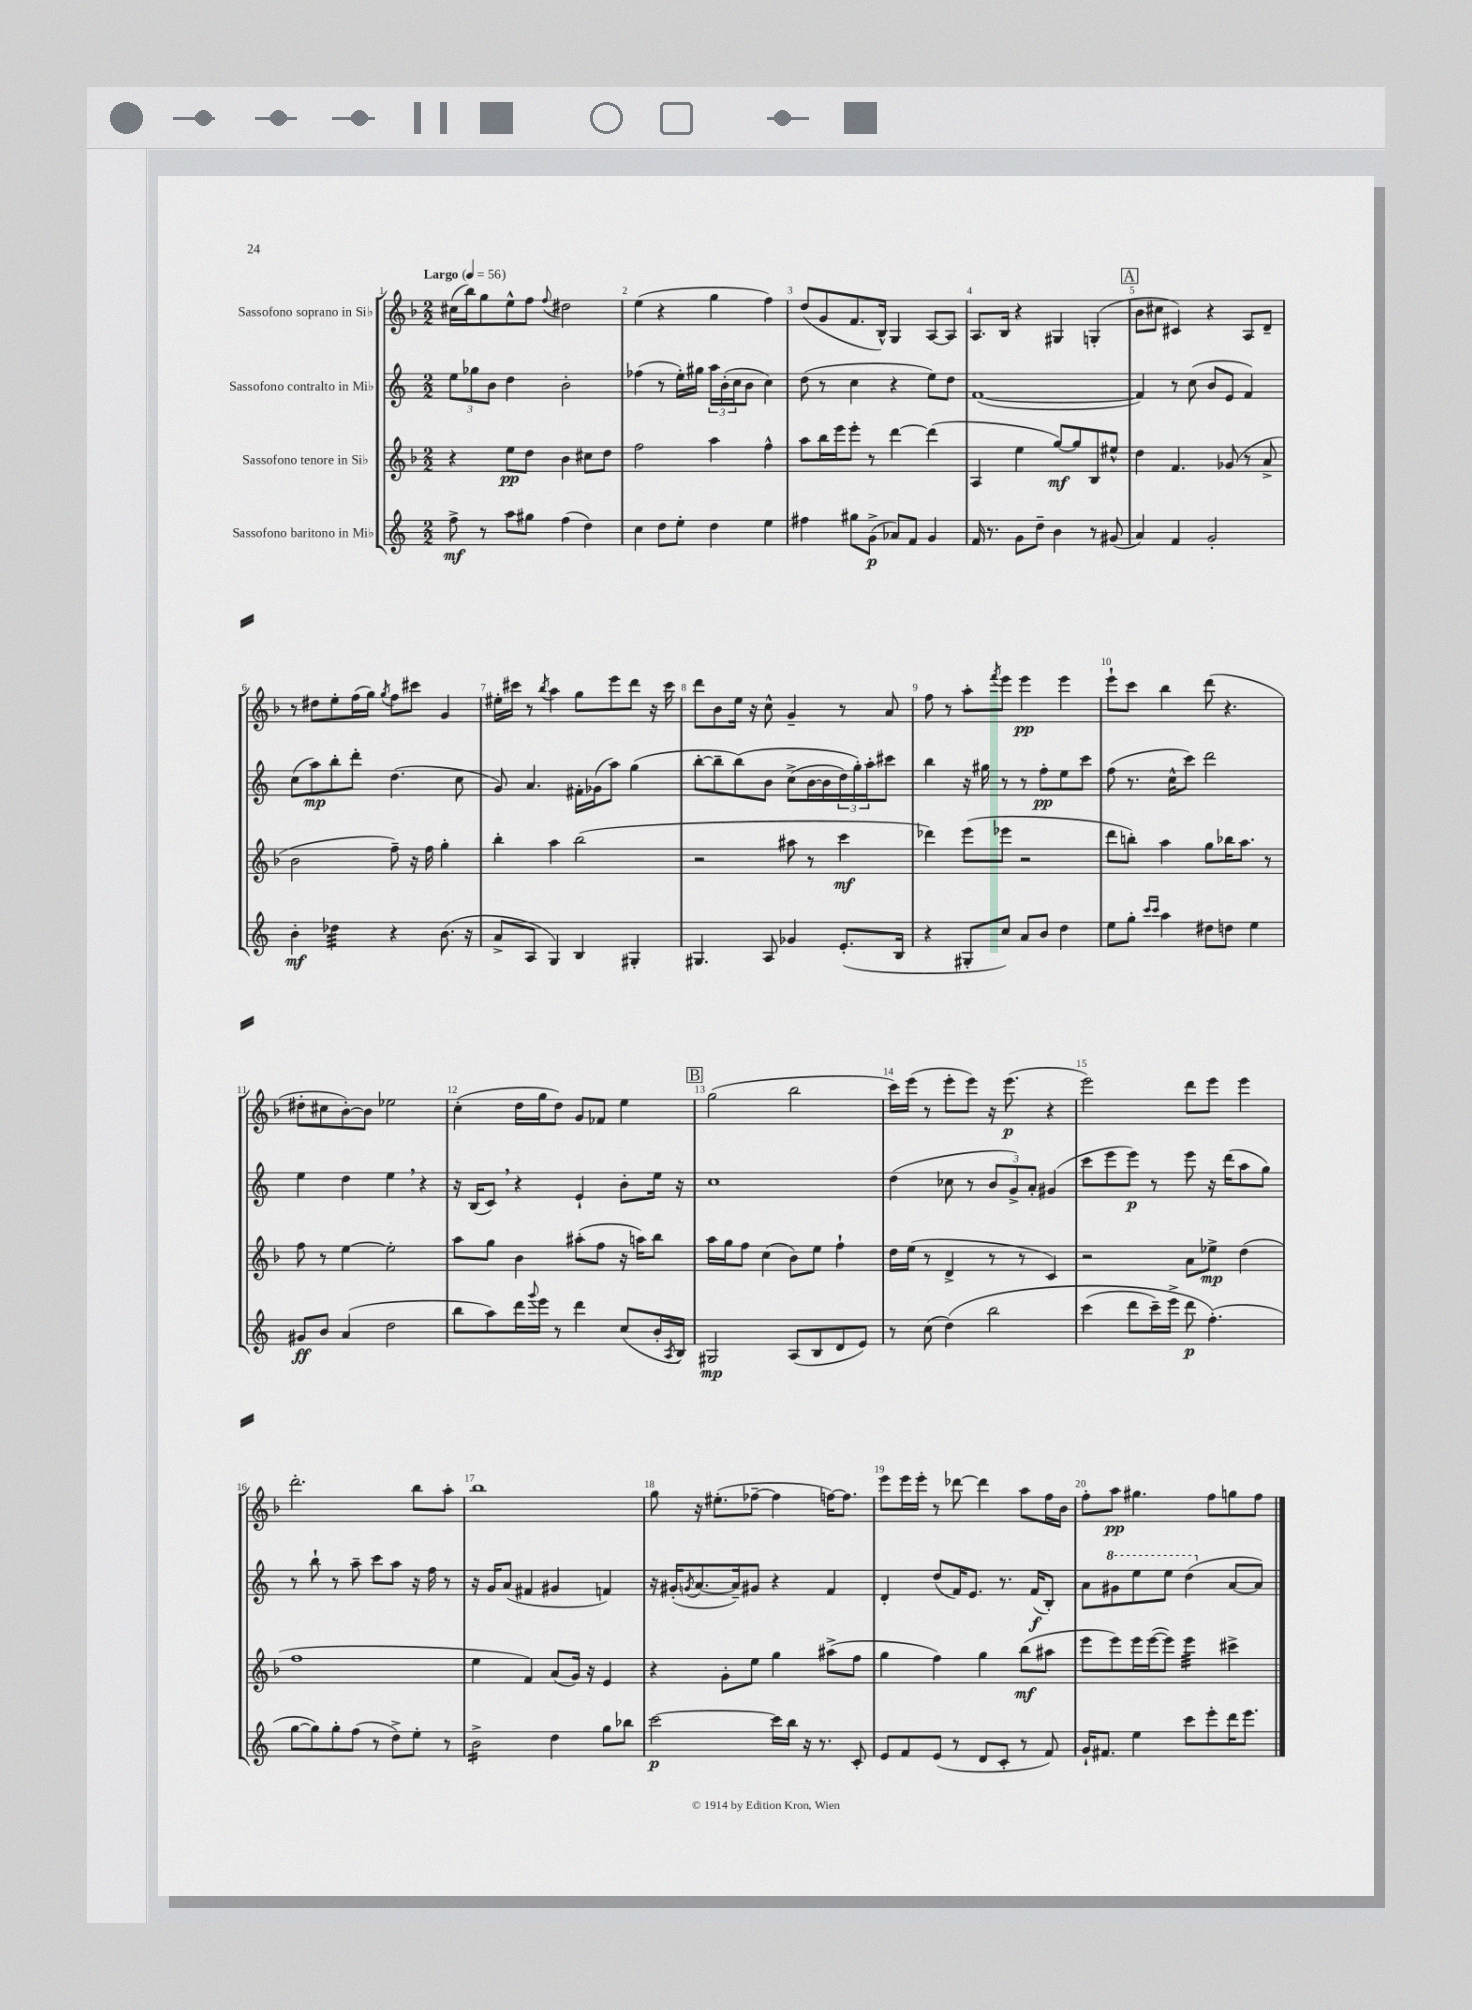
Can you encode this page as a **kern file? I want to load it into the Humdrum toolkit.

**kern	**kern	**kern	**kern
*staff4	*staff3	*staff2	*staff1
*clefG2	*clefG2	*clefG2	*clefG2
*k[]	*k[b-]	*k[]	*k[b-]
*M2/2	*M2/2	*M2/2	*M2/2
*MM56	*MM56	*MM56	*MM56
8ff^	4r	12ee	(16cc#
.	.	.	16bb-)
.	.	12gg-	.
8r	.	.	8gg
.	.	12b	.
8aa	8ee	4dd	8ee^^
8gg#	8dd	.	8ff
.	.	.	8qqff
(4ff	4b-	2b'	2dd#
4dd)	8cc#	.	.
.	8dd	.	.
=	=	=	=
4cc	2ff	(4ff-	(4ee
8dd	.	8r	4r
8ee'	.	16ee')	.
.	.	16gg#	.
4dd	4aa	24aa	4gg
.	.	(24b'	.
.	.	24cc	.
.	.	8b	.
4ee	4ff^^	4cc)	4ff)
=	=	=	=
4ff#	8aa	(8dd	(8dd
.	16bb-	8r	8g
.	16eee	.	.
8gg#	8eee'	4cc	8.f
(8g^	8r	.	.
.	.	.	16B-^^)
8a-)	[4ddd	4r	4G
8f	.	.	.
4g	(4ddd]	8ee)	[8A
.	.	8dd	8A]
=	=	=	=
16f	4A	([1f	8.A
8.r	.	.	.
.	.	.	16B-
8g	4ee	.	4r
8dd~	.	.	.
4b	[8gg)	.	4G#
.	8gg]	.	.
8r	8B-	.	(4G'
(8g#	8ee#^^	.	.
=	=	=	=
4a)	4dd	4f])	8b-
.	.	.	8cc#
4f	4.f	8r	4c#)
.	.	(8cc	.
2g'	.	8b	4r
.	(8g-	8e	.
.	8r	4f)	8A
.	8a^	.	8d~
=	=	=	=
4b'	2b-	(8cc	8r
.	.	8aa)	8dd#
4dd-	.	8bb'	8ee'
.	.	8ddd'	(16ff
.	.	.	16gg)
.	.	.	8qgg
4r	8ff~)	(4.dd	8ff
.	16r	.	8ccc#
.	16ff	.	.
(8.b	4gg'	.	4g
.	.	8cc	.
16r	.	.	.
=	=	=	=
8a^	4bb-'	8g)	16ee#'
.	.	.	16ccc#
8A	.	4.a	8r
.	.	.	8qbb-
4G)	4aa	.	4aa
4B	(2bb-	16f#'	8gg
.	.	(16g-	.
.	.	8aa)	8eee
4G#'	.	(4gg	8ddd
.	.	.	16r
.	.	.	16ccc#
=	=	=	=
4.G#	2r	[8bb'	8ddd
.	.	8bb~]	8b-
.	.	&(8bb)	16ee
.	.	.	16r
8A	.	8b	8cc^^
4g-	8aa#	(8cc^	4g~
.	8r	[16b	.
.	.	16b]	.
(8.e'	4ccc	24dd)	8r
.	.	24gg'&)	.
.	.	24aa'	.
.	.	8ccc#	8a
16B	.	.	.
=	=	=	=
4r	4ddd-)	4bb	8ff
.	.	.	8r
8G#'	(8eee	16r	8aa'
.	.	16gg#	.
.	.	.	8qfff
8cc)	8eee-	8r	8eee
8a	2r	8r	4eee
8b	.	8ff'	.
4dd	.	8ee	4eee
.	.	8ccc	.
=	=	=	=
8ee	8ddd	(8ff	8eee`
8gg'	8bb')	8.r	8ccc
16qqccc	.	.	.
16qqccc	.	.	.
4aa	4aa	.	4bb-
.	.	16cc^^	.
.	.	8ccc)	.
8dd#	8gg	2ddd	(8ddd
8dd	16bb-	.	4.r
.	8.aa	.	.
4ee	.	.	.
.	8r	.	.
=	=	=	=
8g#	8ff	4ee	8dd#'
8b	8r	.	8cc#
(4a	[4ee	4dd	[8b-')
.	.	.	8b-]
2dd	2ee']	4ee	2ee-
.	.	4r	.
=	=	=	=
8bb	8aa	16r	(4cc'
.	.	(16B	.
8aa)	8gg	8c)	.
16ddd	4b-	4r	16dd
8qqggg	.	.	.
16eee	.	.	16gg
8r	.	.	8dd)
4ddd	(8aa#'	4e`	8g
.	8ff	.	8f-
(8cc	16r	8b'	4ee
.	16aa)	.	.
16b'	8bb-	16ee	.
8qA	.	.	.
16B)	.	16r	.
=	=	=	=
2G#	16aa	1cc	(2gg
.	16gg	.	.
.	8ff	.	.
.	(4cc	.	.
(8A	8b-)	.	2bb-
8B	8ee	.	.
8d	4ff`	.	.
8e)	.	.	.
=	=	=	=
8r	16dd	(4dd	16ccc)
.	(16ee	.	(16eee
(8cc	8r	.	8r
&(4dd)	4d^	8cc-	8eee'
.	.	8r	8eee)
2bb	8r	12b	16r
.	.	.	(8.eee
.	.	12g^)	.
.	8r	.	.
.	.	12a'	.
.	4c)	(4g#	4r
=	=	=	=
(4ccc	2r	8ccc	2eee)
.	.	8eee	.
8ddd	.	8eee)	.
16ccc~)	.	8r	.
16eee^	.	.	.
8ddd	8a	8eee	8ddd
(4.ff'&)	8ee-^	16r	8eee
.	.	(16ddd	.
.	(4dd	8aa	4eee
.	.	8gg)	.
=	=	=	=
[8gg	1ff	8r	2.ddd'
8gg])	.	8bb`	.
8gg'	.	8r	.
(8ff	.	8aa~	.
8r	.	8ccc	.
8dd^)	.	8aa	.
8ee'	.	16r	8bb-
.	.	16ff	.
8r	.	8r	8aa'
=	=	=	=
2b^	4ee	16r	1bb-
.	.	16g	.
.	.	(8a	.
.	4f)	4f#	.
4dd	(8a	4g#	.
.	16g)	.	.
.	16r	.	.
8gg	4e	4f)	.
8bb-	.	.	.
=	=	=	=
[2ccc	4r	16r	8gg
.	.	(16g#'	.
.	.	8qg	.
.	.	[8.a	16r
.	.	.	(8.ee#'
.	8g'	.	.
.	.	16a~])	.
.	8ee	8g#	[8ff-~
16ccc]	4gg	4r	4ff-]
16bb	.	.	.
16r	.	.	.
8.r	.	.	.
.	(8aa#^	4f	[16ff)
.	.	.	8.ff]
8c'	8ff	.	.
=	=	=	=
8e	4gg	4d'	8eee
8f	.	.	16eee
.	.	.	16eee'
(8e	4ff)	(8dd	8r
8r	.	16f)	[8ddd-
.	.	8.e	.
8d	4gg	.	4ddd-]
8c'	.	8.r	.
8r	(8bb-	.	8aa
.	.	(16f	.
8f)	8aa#	8B')	16ff
.	.	.	16b-
=	=	=	=
16g`	8eee	8a	8ff'
8.f#	.	.	.
.	8eee)	8gg#	8aa
4ee	16eee	8eee	4.gg#
.	([16eee	.	.
.	8eee])	8eee	.
8ccc	4eee	(4ddd	.
8eee'	.	.	8ff
16ddd	4ccc#^	[8a	8gg
8.eee	.	.	.
.	.	8a])	8ff
==	==	==	==
*-	*-	*-	*-
